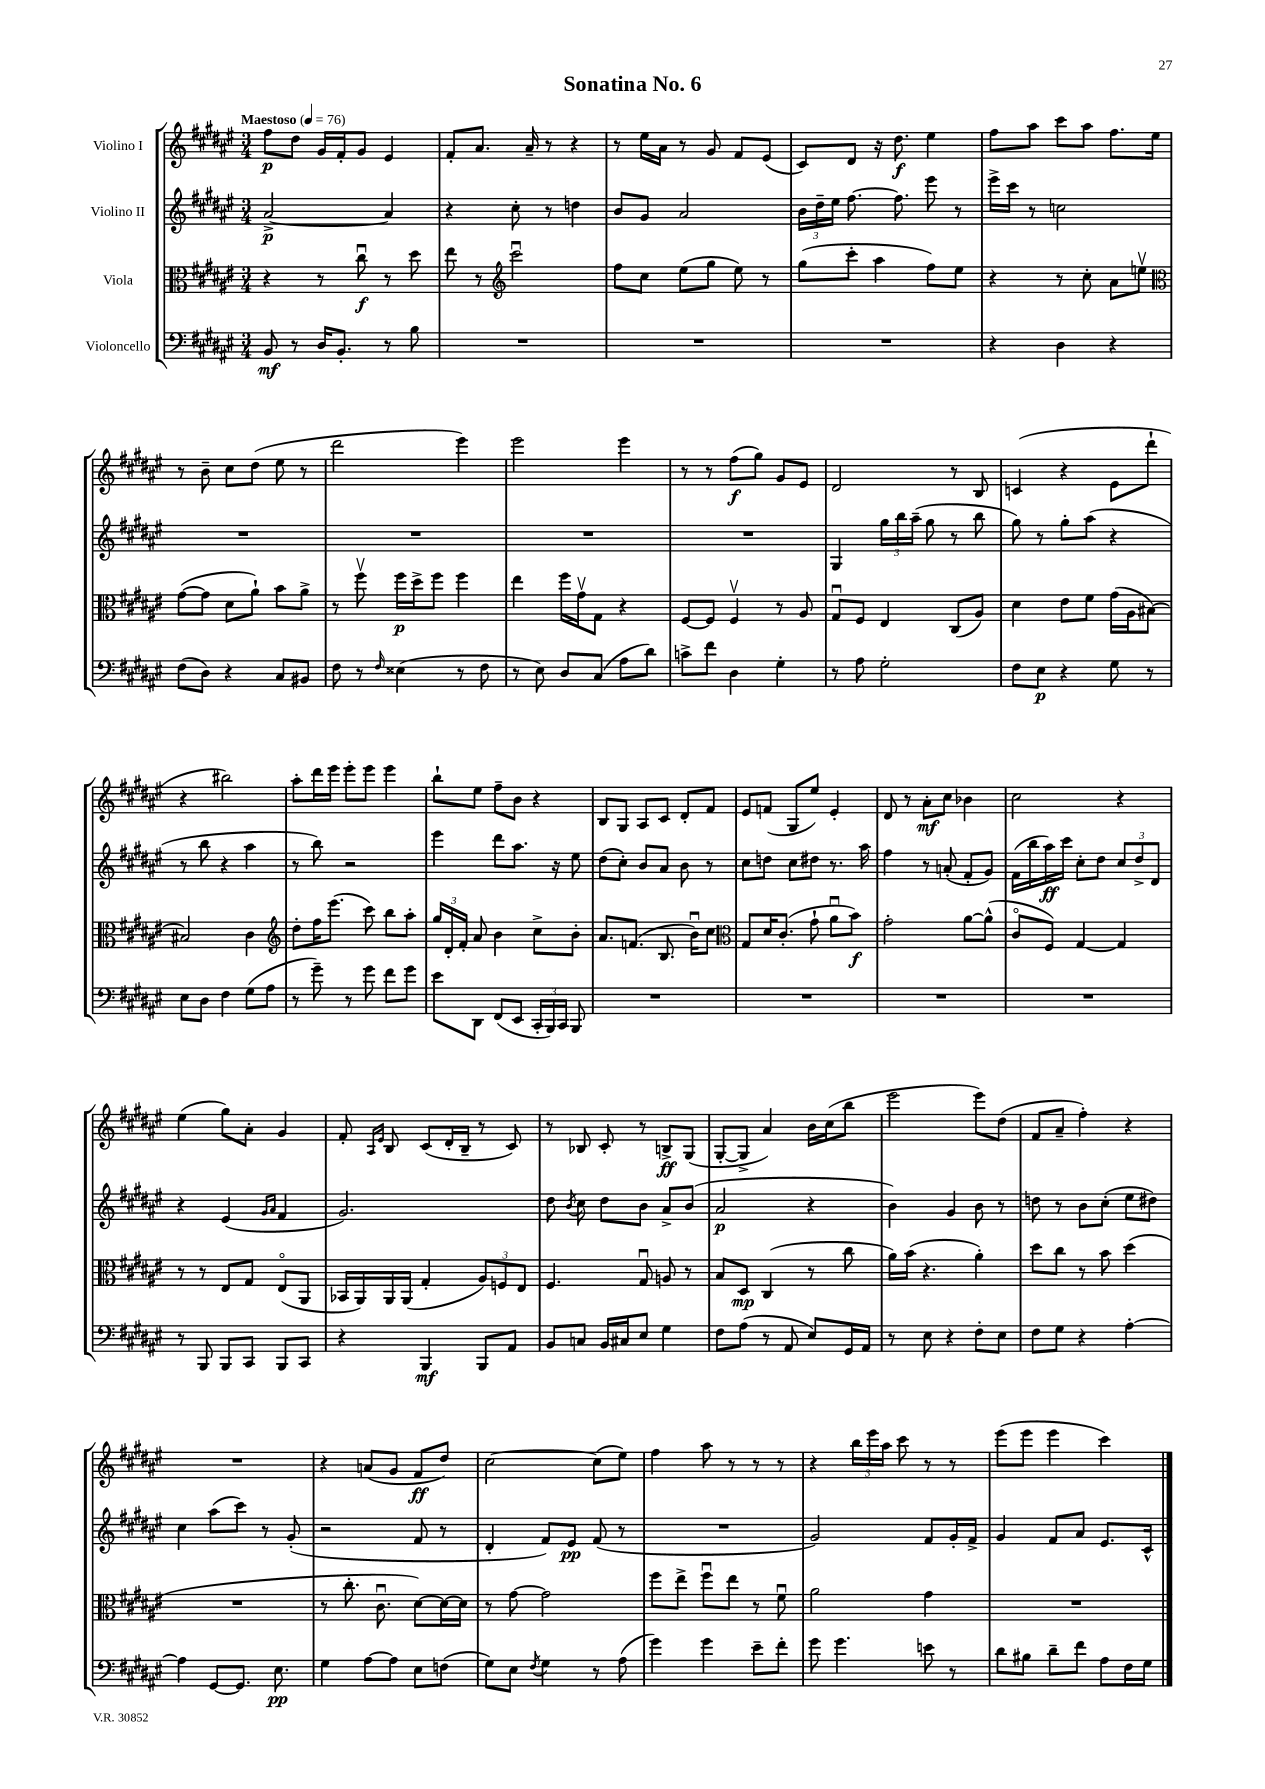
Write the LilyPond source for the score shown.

\header { title = "Sonatina No. 6" }
<<
\new StaffGroup <<
\new Staff = "s0" \with { instrumentName = "Violino I" } {
    \clef treble \key fis \major \numericTimeSignature \time 3/4 \tempo "Maestoso" 4 = 76
    \autoBeamOff fis''8[\p dis''8] gis'16[ fis'16-. gis'8] eis'4 |
    fis'8[-. ais'8.] ais'16-- r8 r4 |
    r8 eis''16[ ais'16] r8 gis'8 fis'8[ eis'8]( |
    cis'8[) dis'8] r16 dis''8.\f eis''4 |
    fis''8[ ais''8] cis'''8[ ais''8] fis''8.[ eis''16] |
    r8 b'8-- cis''8[ dis''8]( eis''8 r8 |
    dis'''2 eis'''4) |
    eis'''2 eis'''4 |
    r8 r8 fis''8[\f( gis''8]) gis'8[ eis'8] |
    dis'2 r8 b8 |
    c'4( r4 eis'8[ dis'''8]-! |
    r4 bis''2) |
    ais''8[-. dis'''16 eis'''16] eis'''8[-. eis'''8] eis'''4 |
    b''8[-! eis''8] fis''8[-- b'8] r4 |
    b8[ gis8] ais8[ cis'8] dis'8[-. fis'8] |
    eis'8[ f'8]( gis8[ eis''8]) eis'4-. |
    dis'8 r8 ais'8[-.\mf cis''8] bes'4 |
    cis''2 r4 |
    eis''4( gis''8[) ais'8]-. gis'4 |
    fis'8-. \grace { ais16[ eis'16] } b8 cis'8[( dis'16-. b16]-- r8 cis'8) |
    r8 bes8 cis'8-. r8 b8[->\ff gis8]( |
    gis8[~-. gis8]-> ais'4) b'16[ cis''16( b''8] |
    eis'''2 eis'''8[) dis''8]( |
    fis'8[ ais'8]-- fis''4-.) r4 |
    R2. |
    r4 a'8[( gis'8] fis'8[\ff dis''8]) |
    cis''2~ cis''8[( eis''8]) |
    fis''4 ais''8 r8 r8 r8 |
    r4 \tuplet 3/2 { b''16[ eis'''16 ais''16] } cis'''8 r8 r8 |
    eis'''8[( eis'''8] eis'''4 cis'''4) \bar "|." |
}
\new Staff = "s1" \with { instrumentName = "Violino II" } {
    \clef treble \key fis \major \numericTimeSignature \time 3/4
    \autoBeamOff ais'2~->\p ais'4 |
    r4 cis''8-. r8 d''4 |
    b'8[ gis'8] ais'2 |
    \tuplet 3/2 { b'16[ dis''16-- eis''16] } fis''8.~ fis''8. eis'''8 r8 |
    eis'''16[-> cis'''16] r8 c''2 |
    R2. |
    R2. |
    R2. |
    R2. |
    gis4 \tuplet 3/2 { gis''16[ b''16 ais''16]--( } gis''8 r8 b''8 |
    gis''8) r8 gis''8[-. ais''8]( r4 |
    r8 b''8 r4 ais''4 |
    r8 b''8) r2 |
    eis'''4 dis'''8[ ais''8.] r16 eis''8 |
    dis''8[( cis''8]-.) b'8[ ais'8] b'8 r8 |
    cis''8[ d''8] cis''8[ dis''8] r8. ais''16 |
    fis''4 r8 a'8-.( fis'8[-. gis'8]) |
    fis'16[( b''16 ais''16\ff) cis'''16] cis''8[-. dis''8] \tuplet 3/2 { cis''8[ dis''8-> dis'8] } |
    r4 eis'4( \grace { gis'16[ ais'16] } fis'4 |
    gis'2.) |
    dis''8 \acciaccatura { b'8 } cis''8 dis''8[ b'8] ais'8[-> b'8]( |
    ais'2\p r4 |
    b'4) gis'4 b'8 r8 |
    d''8 r8 b'8[ cis''8]-.( eis''8[ dis''8]) |
    cis''4 ais''8[( cis'''8]) r8 gis'8-.( |
    r2 fis'8 r8 |
    dis'4-. fis'8[) eis'8]\pp fis'8( r8 |
    R2. |
    gis'2) fis'8[ gis'16-. fis'16]-> |
    gis'4 fis'8[ ais'8] eis'8.[ cis'16]-^ \bar "|." |
}
\new Staff = "s2" \with { instrumentName = "Viola" } {
    \clef alto \key fis \major \numericTimeSignature \time 3/4
    \autoBeamOff r4 r8 cis''8\downbow\f r8 dis''8 |
    eis''8 r8 \clef treble cis'''2\downbow |
    fis''8[ cis''8] eis''8[( gis''8] eis''8) r8 |
    gis''8[( cis'''8]-. ais''4 fis''8[) eis''8] |
    r4 r8 cis''8-. ais'8[ e''8]\upbow |
    \clef alto gis'8[~( gis'8] dis'8[ ais'8]-!) b'8[ ais'8]-> |
    r8 fis''8\upbow fis''16[\p dis''16-> fis''8] fis''4 |
    eis''4 fis''16[ gis'16\upbow gis8] r4 |
    fis8[~ fis8] fis4\upbow r8 ais8 |
    gis8[\downbow fis8] eis4 cis8[( ais8]) |
    dis'4 eis'8[ fis'8] gis'16[( ais16 bis8]~) |
    bis2 cis'4 |
    \clef treble dis''8[-. fis''16 eis'''8.]( cis'''8) b''8[ ais''8]-. |
    \tuplet 3/2 { gis''16[ dis'16-. fis'16]-. } ais'8 b'4 cis''8[-> b'8]-. |
    ais'8.[ f'8.]( b8. b'16[\downbow) cis''8] |
    \clef alto gis8[ dis'16 cis'8.]-.( gis'8-! ais'8[\downbow b'8]\f) |
    gis'2-. ais'8[~ ais'8]-^( |
    cis'8[\flageolet fis8]) gis4~ gis4 |
    r8 r8 eis8[ gis8] eis8[\flageolet( ais,8] |
    bes,16[ ais,16) ais,16 ais,16]( gis4-. \tuplet 3/2 { ais8[) f8 eis8] } |
    fis4. gis8\downbow a8 r8 |
    b8[ dis8]\mp cis4( r8 cis''8 |
    ais'16[) b'16]( r4. ais'4-.) |
    dis''8[ cis''8] r8 b'8 dis''4( |
    R2. |
    r8 cis''8.-. cis'8.\downbow dis'8[~) dis'16~ dis'16] |
    r8 gis'8~ gis'2 |
    fis''8[ eis''8]-> fis''8[\downbow eis''8] r8 fis'8\downbow |
    ais'2 gis'4 |
    R2. \bar "|." |
}
\new Staff = "s3" \with { instrumentName = "Violoncello" } {
    \clef bass \key fis \major \numericTimeSignature \time 3/4
    \autoBeamOff b,8\mf r8 dis16[ b,8.]-. r8 b8 |
    R2. |
    R2. |
    R2. |
    r4 dis4 r4 |
    fis8[( dis8]) r4 cis8[ bis,8] |
    fis8 r8 \grace { fis16 } eisis4( r8 fis8 |
    r8 eis8) dis8[ cis8]( ais8[ dis'8]) |
    c'8[-> fis'8] dis4 gis4-. |
    r8 ais8 gis2-. |
    fis8[ eis8]\p r4 gis8 r8 |
    eis8[ dis8] fis4 gis8[( ais8] |
    r8 gis'8--) r8 gis'8 fis'8[ gis'8] |
    eis'8[ dis,8] fis,8[( eis,8] \tuplet 3/2 { cis,16[-. b,,16) cis,16] } b,,8 |
    R2. |
    R2. |
    R2. |
    R2. |
    r8 b,,8 b,,8[ cis,8] b,,8[ cis,8] |
    r4 b,,4\mf b,,8[ ais,8] |
    b,8[ c8] b,16[ cis16 eis8] gis4 |
    fis8[ ais8]( r8 ais,8 eis8[) gis,16 ais,16] |
    r8 eis8 r4 fis8[-. eis8] |
    fis8[ gis8] r4 ais4~-. |
    ais4 gis,8[~ gis,8.] eis8.\pp |
    gis4 ais8[~ ais8] eis8[ f8]( |
    gis8[) eis8] \acciaccatura { fis8 } gis4 r8 ais8( |
    gis'4) gis'4 eis'8[-- fis'8]-. |
    gis'8 gis'4. e'8 r8 |
    dis'8[ bis8] dis'8[-- fis'8] ais8[ fis16 gis16] \bar "|." |
}
>>
>>
\layout { \context { \Score \remove "Bar_number_engraver" } }
